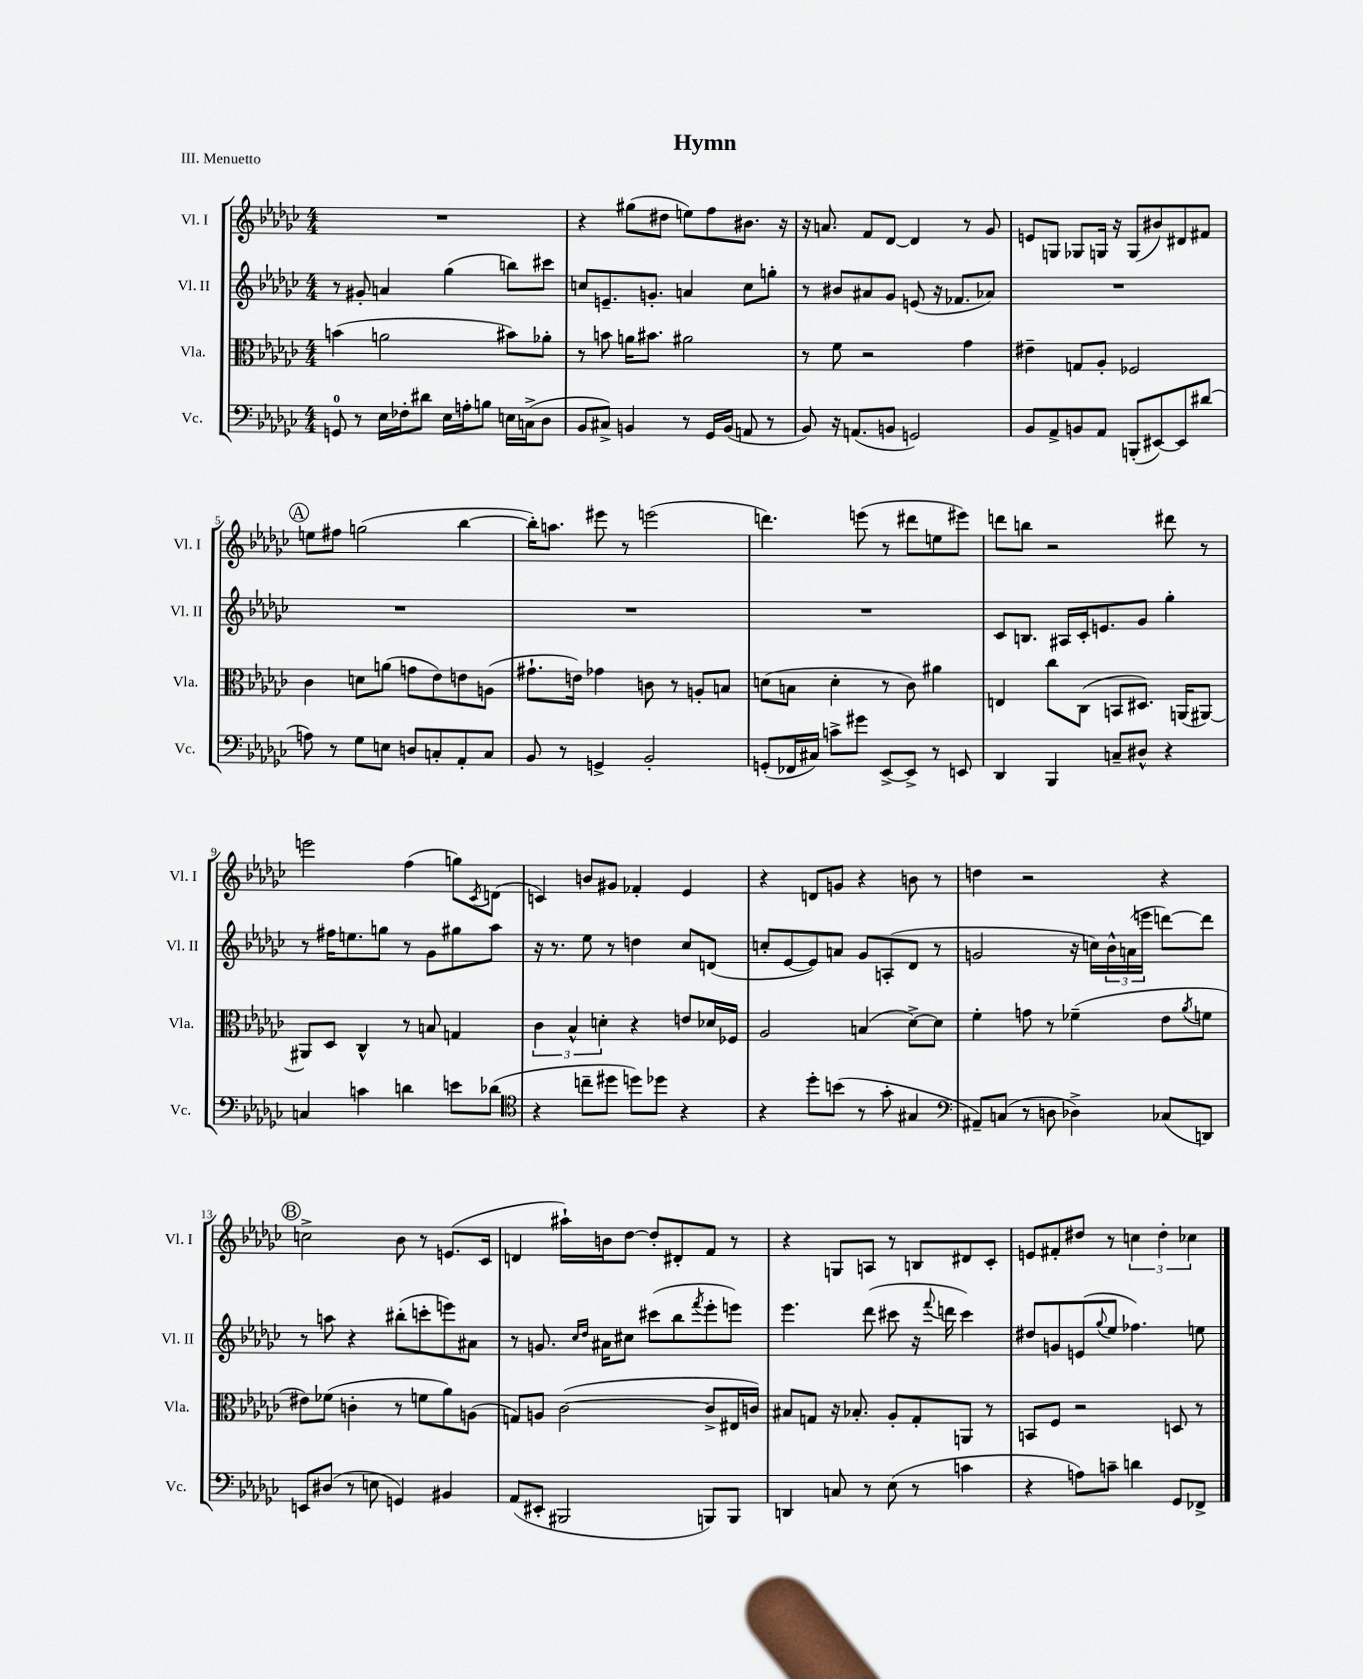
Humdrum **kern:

**kern	**kern	**kern	**kern
*staff4	*staff3	*staff2	*staff1
*clefF4	*clefC3	*clefG2	*clefG2
*k[b-e-a-d-g-c-]	*k[b-e-a-d-g-c-]	*k[b-e-a-d-g-c-]	*k[b-e-a-d-g-c-]
*M4/4	*M4/4	*M4/4	*M4/4
8GG/	(4b\	8r	1r
8r	.	8g#'/	.
16E-\LL	2a\	4a/	.
16F-'\J	.	.	.
8d#\J	.	.	.
16E-\LL	.	(4gg-\	.
16A'\J	.	.	.
8B\J	.	.	.
16E\LL	8b#\L)	8bb\L)	.
(16C^\J	.	.	.
8D-\J	8a-'\J	8ccc#\J	.
=	=	=	=
8BB-/L	8r	8cc/L	4r
8C#^/J)	8b\	8.e~/	.
4BB/	16a\LK	.	(8gg#\L
.	8.b#\J	8.g'/J	.
.	.	.	8dd#\J
8r	2a#\	4a/	8ee\L)
16GG-/LL	.	.	8ff\
(16BB/JJ	.	.	.
8AA/	.	8cc\L	8.b#\J
8r	.	8gg'\J	.
.	.	.	16r
=	=	=	=
8BB-/)	8r	8r	16r
.	.	.	8.a/
16r	8f\	8b#/L	.
(8.AA/L	.	.	.
.	2r	8a#/	8f/L
8BB/J	.	8g-/J	[8d-/J
2GG/)	.	(8e/	4d-/]
.	.	16r	.
.	.	8.f-/L	.
.	4g-\	.	8r
.	.	8a-/J)	8g-/
=	=	=	=
8BB-/L	4e#~\	1r	8e/L
8AA-^/	.	.	8G/J
8BB/	8G/L	.	8G-/L
8AA-/J	8A-'/J	.	16G/Jk
.	.	.	16r
(8BBB'/L	2F-/	.	(8G/L
[8EE#/)	.	.	8b#/)
8EE#/]	.	.	8d#/
(8d#/J	.	.	8f#/J
=	=	=	=
8A\)	4c-\	1r	8ee\L
8r	.	.	8ff#\J
8G-\L	8d\L	.	(2gg\
8E\J	(8a\J	.	.
8D/L	8g\L	.	.
8C'/	8e-\)	.	.
8AA-'/	8e\	.	[4bb-\
8C/J	(8A\J	.	.
=	=	=	=
8BB-/	8.g#`\L	1r	16bb-'\]LK)
.	.	.	8.aa\J
8r	.	.	.
.	16e\Jk)	.	.
4GG^/	4g-\	.	8eee#\
.	.	.	8r
2BB-'/	8c\	.	(2eee\
.	8r	.	.
.	8A'/L	.	.
.	8B/J	.	.
=	=	=	=
(8GG'/L	(8d\L	1r	4.ddd\)
16FF-/L	8B\J	.	.
16C#/JJ)	.	.	.
8c^\L	4d'\	.	.
8g#\J	.	.	(8eee\
[8EE-^/L	8r	.	8r
8EE-^/]J	8c-\)	.	8ddd#\L
8r	4a#\	.	8ee\
8EE/	.	.	8eee#\J)
=	=	=	=
4DD-/	4E/	8c-/L	8ddd\L
.	.	8.B/J	8bb\J
4BBB-/	8cc-\L	.	2r
.	.	16A#/LL	.
.	(8C-\J	16c-'/J	.
.	.	8.e/	.
8C~/L	8BB/L	.	.
8D#^^/J	8.D#/J)	8g-/J	.
4r	.	4gg-'\	8ddd#\
.	(16AA/LK	.	.
.	[8AA#/J)	.	8r
=	=	=	=
4C/	8AA#/]L	8r	2eee\
.	8D-/J	16ff#\LK	.
.	.	8.ee\	.
4c\	4C-^^/	.	.
.	.	8gg\J	.
4d\	8r	8r	(4ff\
.	8B/	8g-\L	.
8e\L	4G/	8gg#\	8gg\L)
.	.	.	8qc-/
(8d-\J	.	8aa-\J	(8d\J
=	=	=	=
*clefC4	*	*	*
4r	6c-\	16r	4c/)
.	.	8.r	.
.	6B-^^/	.	.
8cc~\L	.	8ee-\	8b/L
.	6d'\	.	.
8dd#\J	.	8r	8g#/J
8dd\L)	4r	4dd\	4f-'/
8dd-\J	.	.	.
4r	8e/L	8cc-/L	4e-/
.	16d-/L	(8d/J	.
.	16F-/JJ	.	.
=	=	=	=
4r	2A-/	8cc'/L	4r
.	.	[8e-/	.
8dd-'\L	.	8e-/])	8d/L
(8b\J	.	8a/J	8g/J
8r	(4B/	8g-/L	4r
8g-'\	.	(8A'/	.
4G#/	[8d-^\L)	8d-/J	8b\
.	8d-\]J	8r	8r
=	=	=	=
*clefF4	*	*	*
8AA#~/L)	4f'\	2g/	4dd\
(8C/J	.	.	.
8r	8g\	.	2r
8D\	8r	.	.
4D-^\)	(4f-~\	16r	.
.	.	16cc\LL)	.
.	.	24b-^^\	.
.	.	(24a\	.
.	.	24eee\JJ	.
(8C-/L	8e-\L	[8ddd\L)	4r
.	8qa-/	.	.
8DD/J)	8f\J	8ddd\]J	.
=	=	=	=
8EE/L	8e#\L)	8r	2cc^\
(8D#/J	(8f-\J	8aa\	.
8r	4c'\	4r	.
8E\	.	.	.
4GG/)	8r	(8bb#'\L	8b-\
.	8f\L	8ccc'\	8r
4BB#/	8a-\)	8eee\)	(8.e/L
.	(8A\J	8a#\J	.
.	.	.	16c-/Jk
=	=	=	=
(8AA-/L	8G/L)	8r	4d/
8EE#'/J	8A/J	8.g/	.
2BBB#/	([2c-\	.	16aa#`\LL)
.	.	16qqcc-/LL	.
.	.	16qqdd-/JJ	.
.	.	16a#\LK	16b\J
.	.	8cc#\J	[8dd-\J
.	.	(8ccc#\L	8dd-'/]L
.	.	8bb-\	8d#'/
.	.	8qfff/	.
8BBB/L)	8c-^/]L	8eee-'\	8f/J
8BBB/J	16E#/L	8eee\J)	8r
.	16c/JJ)	.	.
=	=	=	=
4DD/	8B#/L	4.eee-\	4r
.	8G/J	.	.
8C/	16r	.	8G/L
.	8.B-'/	.	.
8r	.	(8ddd-\	8A/J
(8E-\	8A-'/L	8ccc#\	8r
8r	8G'/	16r	8B/L
.	.	8qqfff/	.
.	.	16ddd\	.
4c\	8AA/J	4ccc#\)	8d#/
.	8r	.	8c-'/J
=	=	=	=
4r	8BB/L	8dd#/L	8e/L
.	8F/J	8g/	8f#'/
8A\L)	2r	(8e/	8dd#/J
.	.	8qqgg-/	.
8c~\J	.	8ee-/J	8r
4d\	.	4.ff-\)	6cc\
.	.	.	6dd#'\
8GG-/L	8D/	.	.
.	.	.	6cc-\
8FF-^/J	8r	8ee\	.
==	==	==	==
*-	*-	*-	*-
